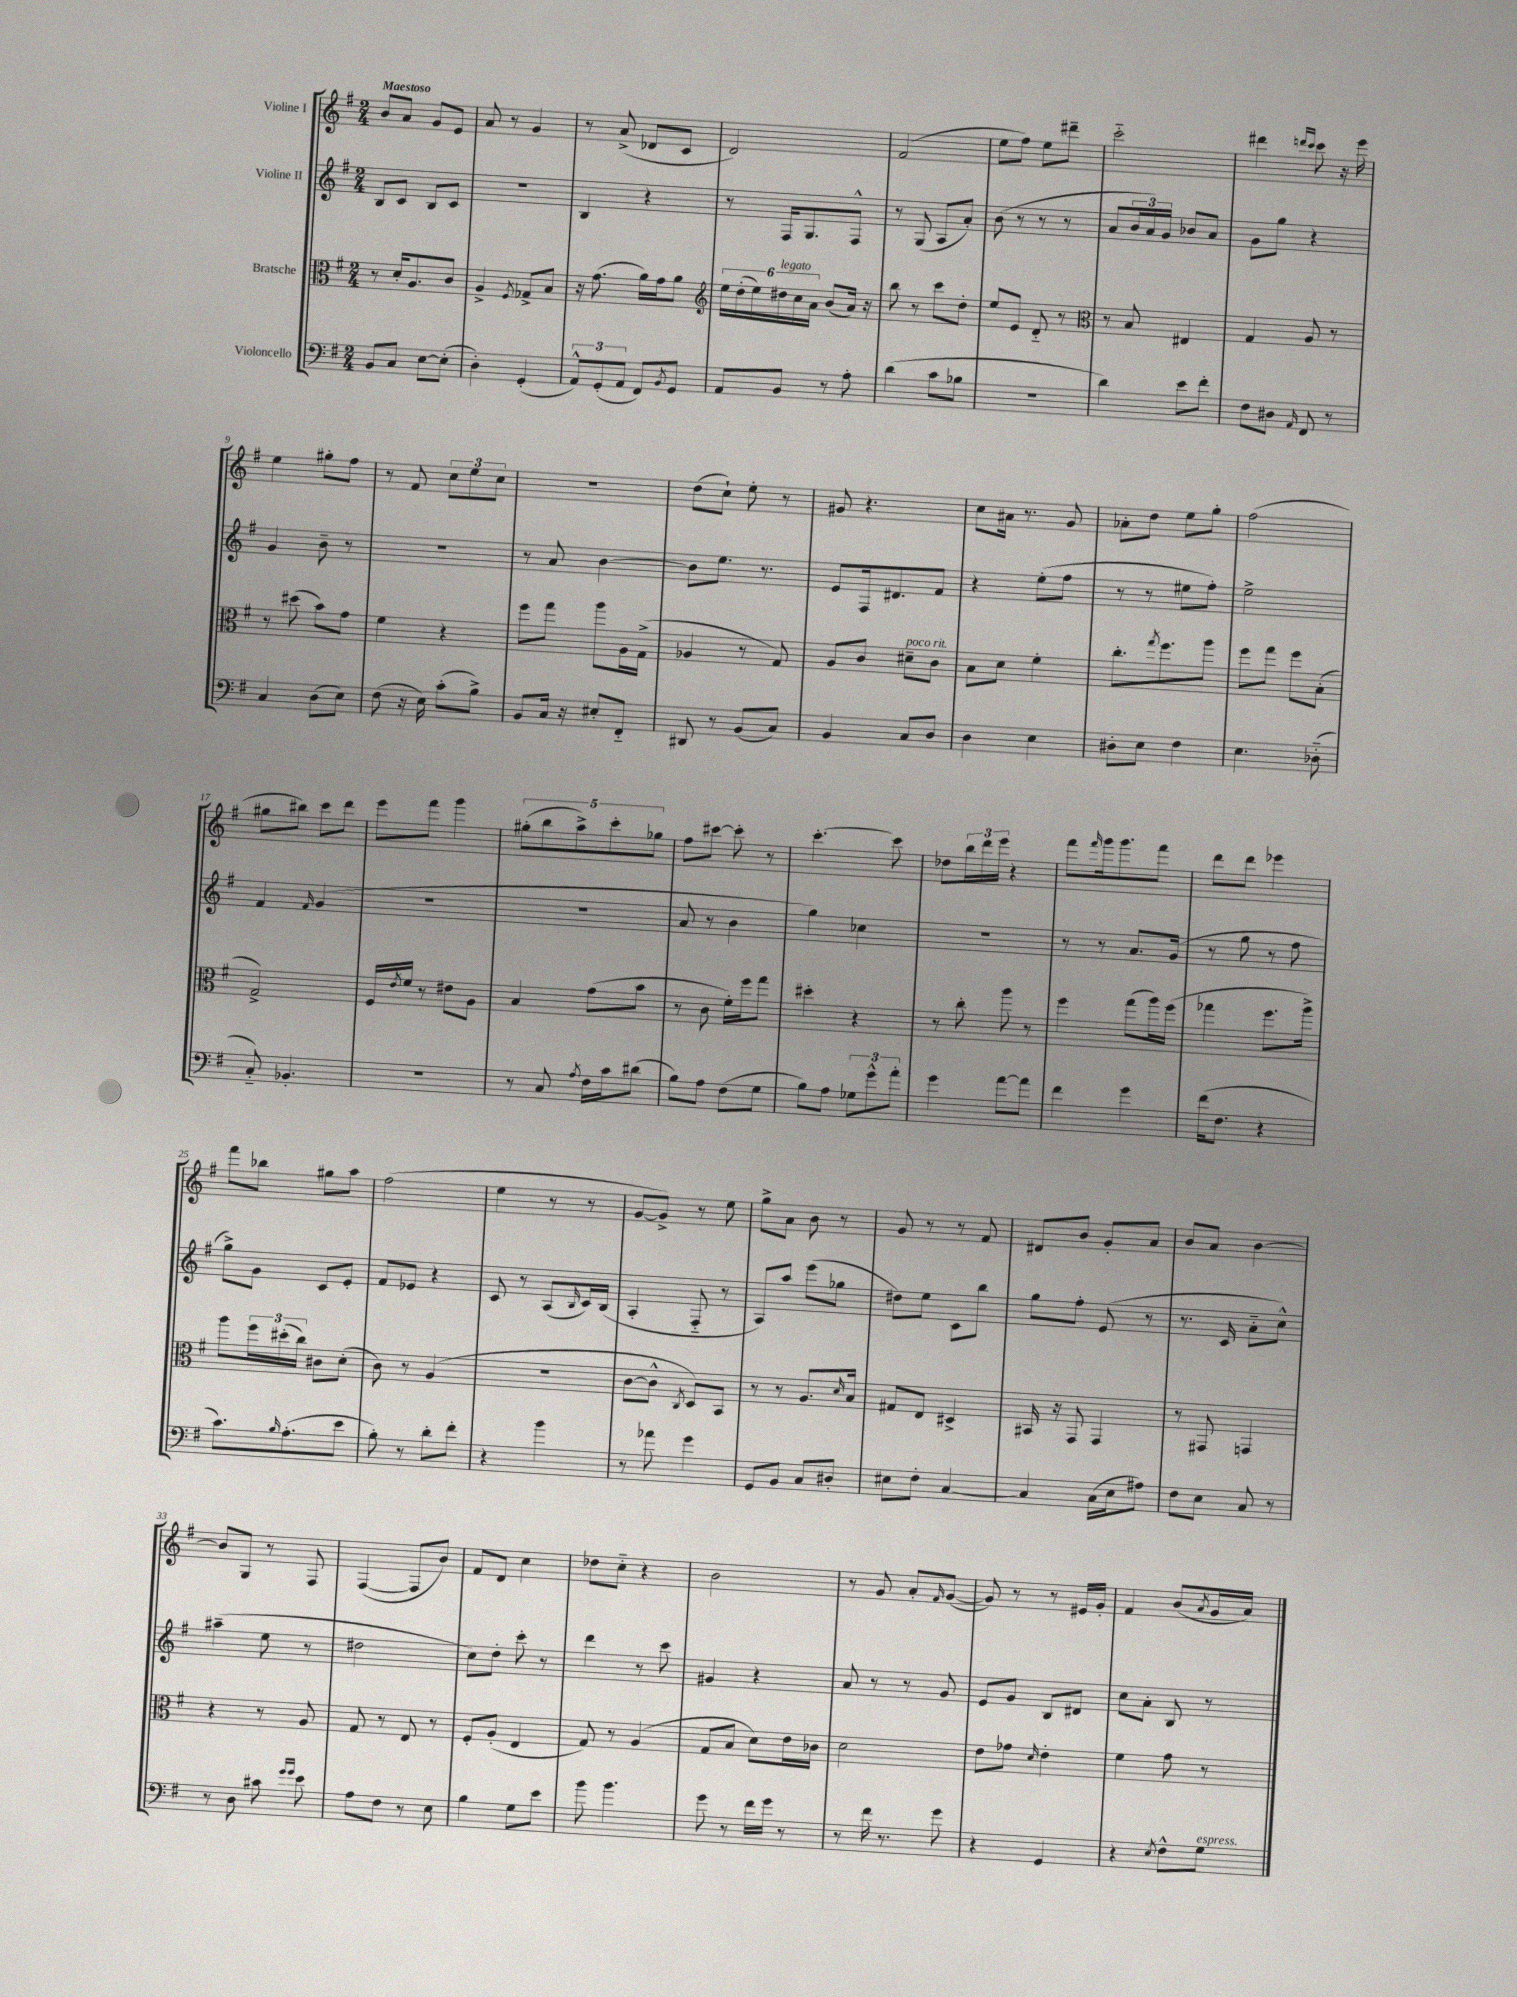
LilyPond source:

<<
\new StaffGroup <<
\new Staff = "s0" \with { instrumentName = "Violine I" } {
    \clef treble \key g \major \numericTimeSignature \time 2/4 \tempo "Maestoso"
    b'8 a'8 g'8 e'8 |
    a'8 r8 g'4 |
    r8 a'8->( des'8 c'8 |
    d'2) |
    fis'2( |
    e''8 fis''8) e''8 dis'''8-- |
    c'''2-_ |
    dis'''4 \grace { d'''16 c'''16 } c'''8 r16 e'''16 |
    e''4 gis''8-. fis''8 |
    r8 fis'8 \tuplet 3/2 { c''8 e''8 c''8 } |
    R2 |
    d''8( c''8-!) e''8-. r8 |
    gis'8 r4. |
    c''8 ais'16 r8. g'8 |
    aes'8-. d''8 e''8 g''8-. |
    fis''2( |
    gis''8 bis''8) c'''8 d'''8 |
    e'''8 fis'''8 g'''4 |
    \tuplet 5/4 { gis''8-.( b''8 a''8->) c'''8-. ges''8 } |
    fis''8 cis'''8~ cis'''8-. r8 |
    c'''4.~-. c'''8 |
    des''8 \tuplet 3/2 { b''16 d'''16 e'''16 } r4 |
    fis'''8 \grace { fis'''16 } g'''16 g'''8. fis'''8 |
    d'''8 d'''8 ees'''4 |
    fis'''8 bes''8 gis''8 a''8 |
    fis''2( |
    e''4 r8 r8 |
    g'8~ g'8->) r8 e''8 |
    g''8-> a'8 b'8 r8 |
    g'8 r8 r8 fis'8 |
    dis'8 b'8 g'8-. a'8 |
    b'8 a'8 b'4~ |
    b'8 g8 r8 fis8 |
    fis4~( fis8 b'8) |
    fis'8 d'8 c''4 |
    des''8 c''8-_ r4 |
    b'2 |
    r8 g'8 a'8-. \grace { fis'16 } g'8~( |
    g'8) r8 r8 eis'16 g'16-. |
    fis'4 b'8( \acciaccatura { a'8 } g'16 a'16) \bar "|." |
}
\new Staff = "s1" \with { instrumentName = "Violine II" } {
    \clef treble \key g \major \numericTimeSignature \time 2/4
    b8 c'8 b8 c'8 |
    r2 |
    b4 r4 |
    r8 fis16 g8. fis8-^ |
    r8 g8( a8 a'8-.) |
    b'8( r8 r8 r8 |
    a'8 \tuplet 3/2 { b'16 a'16) g'16 } bes'8 a'8 |
    g'8 g''8 r4 |
    g'4 b'8-- r8 |
    R2 |
    r8 a'8 b'4~ |
    b'8 e''8. r8. |
    e'8 fis16 dis'8. fis'8 |
    r4 e''8-.( fis''8 |
    r8 r8 eis''8 fis''8-.) |
    e''2-> |
    fis'4 \grace { fis'16 } g'4( |
    r2 |
    r2 |
    a'8 r8 b'4 |
    g''4) ces''4 |
    r2 |
    r8 r8 a'8. g'16( |
    r8 g''8 r8 fis''8 |
    g''8->) g'8 c'8 e'8-. |
    fis'8 ees'8 r4 |
    c'8 r8 a8( \grace { b16 } c'16) b16( |
    a4-. fis8-_ r8 |
    a8) a''8 e'''8( ges''8 |
    dis''8) e''8 c'8 b''8 |
    g''8 fis''8-. e'8( r8 |
    r8. c'16 a'8-_ c''8-^) |
    ais''4--( e''8 r8 |
    dis''2 |
    c''8) d''8-. c'''8-. r8 |
    d'''4 r8 c'''8 |
    gis'4 r4 |
    a'8 r8 r8 g'8 |
    e'8 g'8 b8 dis'8 |
    c''8 a'8-. b8 r8 \bar "|." |
}
\new Staff = "s2" \with { instrumentName = "Bratsche" } {
    \clef alto \key g \major \numericTimeSignature \time 2/4
    r8 d'16-. a8. c'8 |
    a4-> \acciaccatura { fis8 } ges8-> b8 |
    r16 g'8.( a'16) g'16 a'8 |
    \clef treble \tuplet 6/4 { e''16 d''16-.( e''16) dis''16^\markup { \italic "legato" } c''16 a'16 } b'8( a'16) r16 |
    b''8 r8 c'''8 d''8-. |
    e''8 e'8 d'8-_ r8 |
    \clef alto r8 b8 eis4 |
    g4 a8 r8 |
    r8 dis''8( b'8) g'8 |
    fis'4 r4 |
    fis''8 g''8 a''8 a16 g16->( |
    aes4 r8 g8) |
    a8 c'8 dis'8--^\markup { \italic "poco rit." } c'8 |
    b8 d'8 fis'4-. |
    c''8.-. \acciaccatura { g''8 } fis''8. a''8 |
    fis''8 g''8 fis''8 b8-.( |
    g2->) |
    fis16 \acciaccatura { e'8 } fis'16 r8 eis'8 a8 |
    b4 g'8( b'8 |
    r8 c'8 fis'16-.) fis''16 g''8 |
    dis''4-. r4 |
    r8 c''8-. a''8 r8 |
    fis''4 g''8( a''16) fis''16( |
    ges''4 fis''8. a''16->) |
    a''8 \tuplet 3/2 { fis''16 dis''16-.( c''16) } cis'8 d'8-.( |
    c'8) r8 a4( |
    R2 |
    c'8~ c'8-^ \acciaccatura { c8 } d8) b,8 |
    r8 r8 a8. \grace { d'16 } b16 |
    gis8 e8 dis4-> |
    bis,16 r16 g,8 g,4 |
    r8 gis,8 g,4 |
    r4 r8 a8 |
    g8 r8 e8 r8 |
    fis8-. a8-.( e4 |
    g8) r8 a4( |
    g8 b8 d'8) e'16 ces'16 |
    d'2 |
    e'8 ges'8 \grace { d'16 } e'4-. |
    fis'4 g'8 r8 \bar "|." |
}
\new Staff = "s3" \with { instrumentName = "Violoncello" } {
    \clef bass \key g \major \numericTimeSignature \time 2/4
    b,8 c8 e8~ e8-.( |
    d4-.) g,4-.( |
    \tuplet 3/2 { a,8-^) g,8-.( a,8 } fis,8) \acciaccatura { b,8 } g,8 |
    a,8 b,8 r8 a8-. |
    d'4( c'8 bes8 |
    r2 |
    d'4) e'8 fis'8-. |
    fis8 dis8 \grace { a,16 } fis,8 r8 |
    c4 d8( e8) |
    fis8( r16 e16) c'8-.( b8->) |
    b,8 c16 r16 eis8-. fis,8-_ |
    dis,8 r8 b,8( c8) |
    b,4 c8 d8 |
    d4 e4 |
    dis8-. e8 fis4 |
    e4. des8-_( |
    c8-_) bes,4.-. |
    R2 |
    r8 c8 \acciaccatura { a8 } fis16 c'16 dis'8( |
    b8) a8 fis8( g8 |
    b8) a8 \tuplet 3/2 { ges8 g'8-^ a'8-. } |
    g'4 a'8~ a'8 |
    fis'4 g'4 |
    fis'16( fis8. r4 |
    c'8.) \grace { b16 } a8.-.( e'8 |
    b8-.) r8 d'8-. fis'8-. |
    r4 b'4 |
    r8 aes'8 g'4 |
    g,8 b,8 c8 dis8-. |
    eis8 fis8-. c4~ |
    c4 c16( e16 ais8) |
    fis8 e8 c8 r8 |
    r8 d8 cis'8 \grace { g'16 g'16 } e'8 |
    a8 fis8 r8 e8 |
    b4 g8 e'8 |
    b'8 b'4. |
    g'8 r8 fis'16 g'16 r8 |
    r8 fis'16 r8. g'8 |
    r4 g,4 |
    r4 \acciaccatura { e8 } fis8-^ g8^\markup { \italic "espress." } \bar "|." |
}
>>
>>
